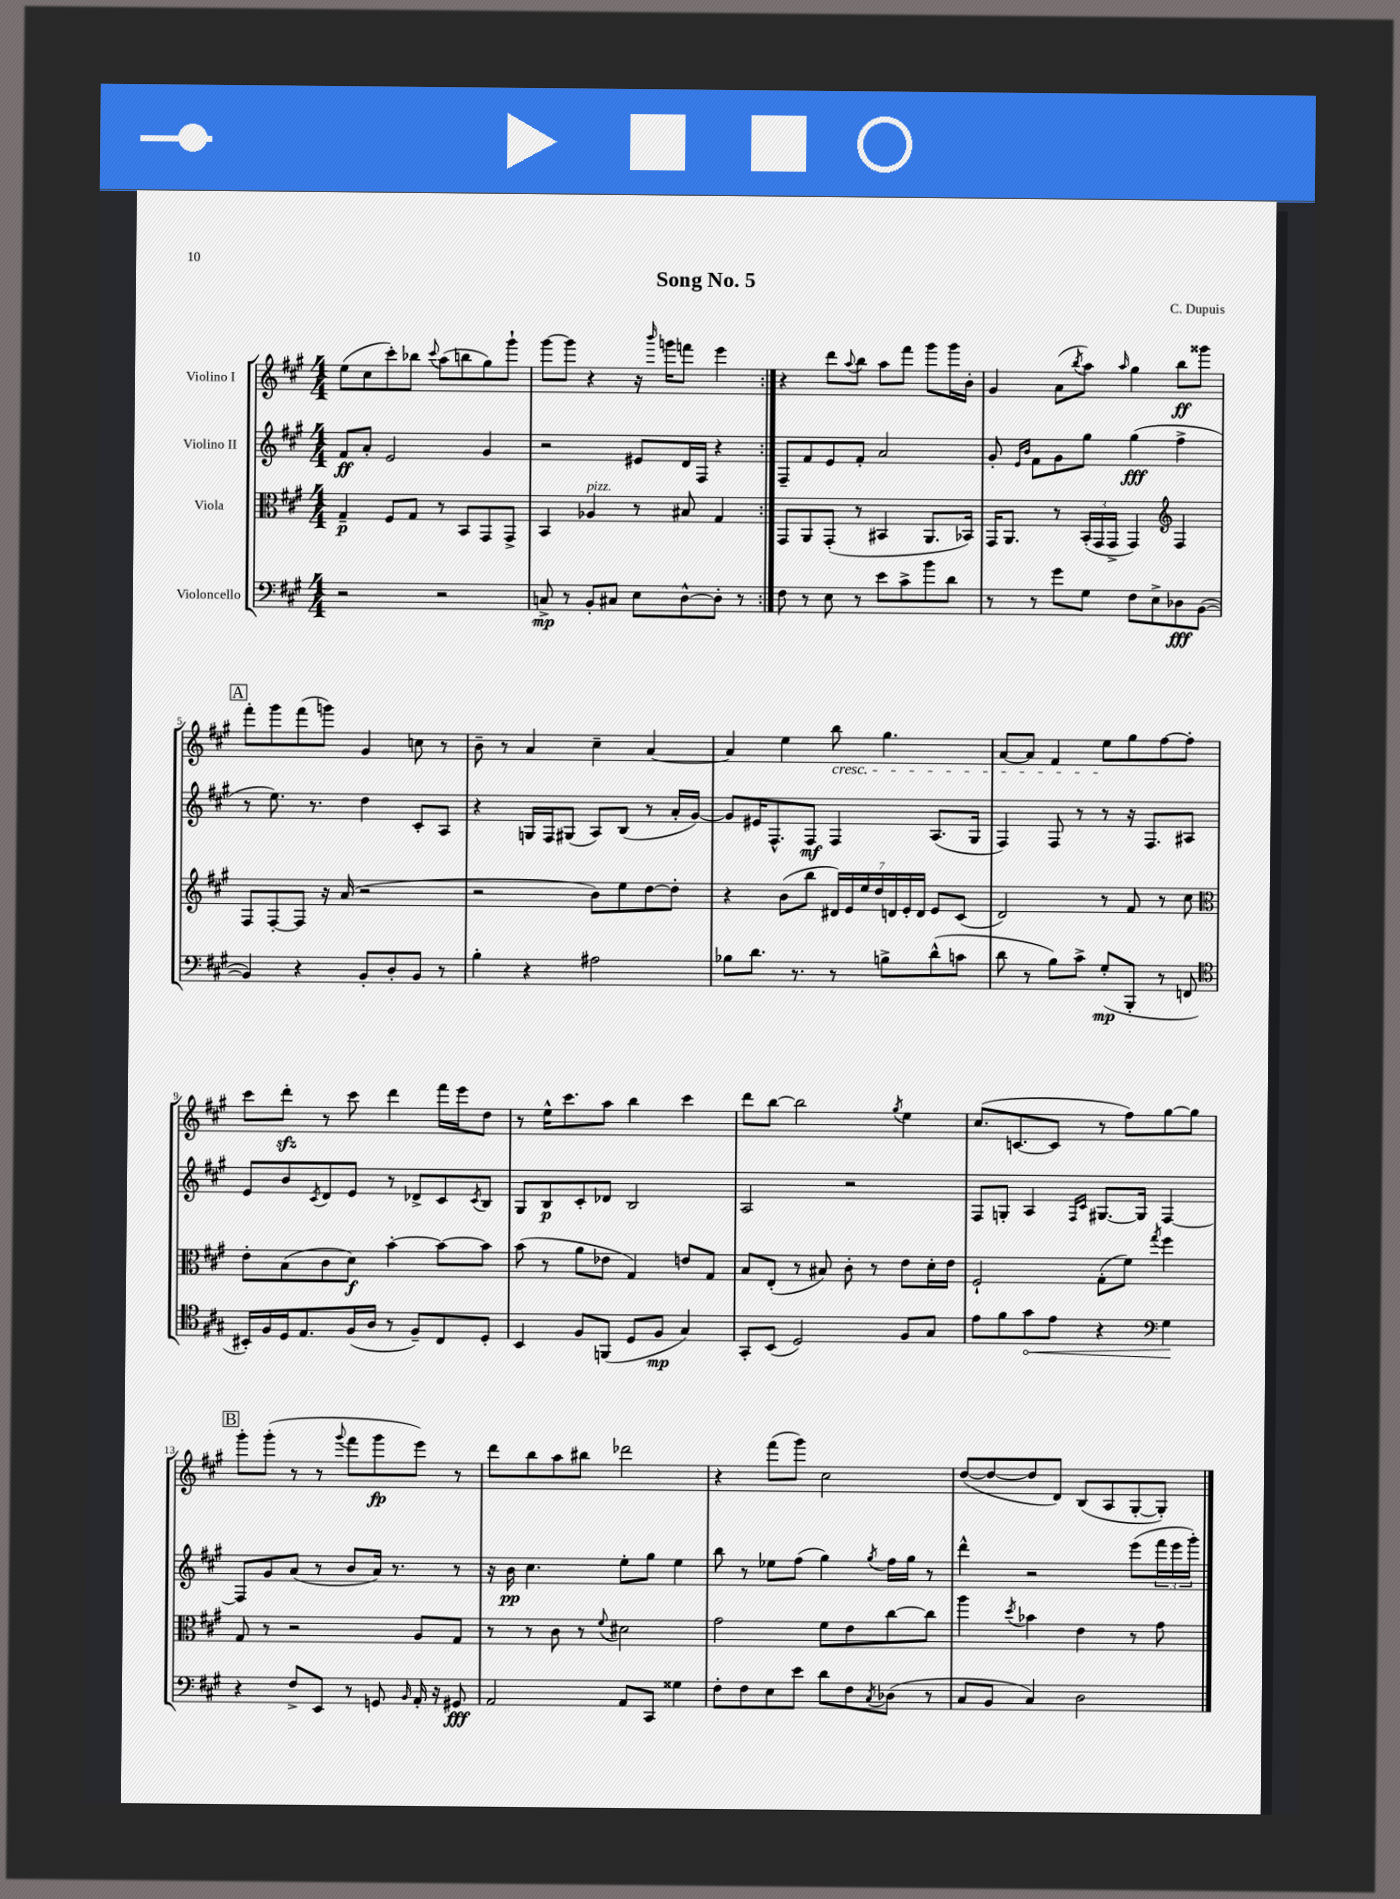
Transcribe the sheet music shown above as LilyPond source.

\header { title = "Song No. 5" composer = "C. Dupuis" }
<<
\new StaffGroup <<
\new Staff = "s0" \with { instrumentName = "Violino I" } {
    \clef treble \key a \major \numericTimeSignature \time 4/4
    \repeat volta 2 { e''8( cis''8 cis'''8-.) bes''8 \appoggiatura { cis'''8 } a''8( b''8 gis''8) gis'''8-! |
    gis'''8~ gis'''8 r4 r16 \grace { b'''16 } g'''16 f'''8 e'''4 | }
    r4 d'''8 \appoggiatura { a''8 } b''8 a''8 fis'''8 gis'''8 gis'''16 b'16-. |
    gis'4 a'8( \acciaccatura { b''8 } a''8) \grace { a''16 } gis''4 b''8\ff gisis'''8 |
    \mark \markup { \box "A" } fis'''8-. gis'''8 fis'''8( g'''8) gis'4 c''8 r8 |
    b'8-- r8 a'4 cis''4-- a'4~ |
    a'4 e''4 b''8\cresc gis''4. |
    a'8~ a'8 fis'4 e''8\! gis''8 fis''8~ fis''8-. |
    cis'''8 d'''8-.\sfz r8 cis'''8 d'''4 fis'''16 e'''16 d''8 |
    r8 e''16-^ cis'''8. a''8 b''4 cis'''4 |
    d'''8 b''8~ b''2 \acciaccatura { gis''8 } e''4 |
    cis''8.( c'8.~ c'8 r8 fis''8) gis''8~ gis''8 |
    \mark \markup { \box "B" } gis'''8-. gis'''8-.( r8 r8 \appoggiatura { gis'''8 } fis'''8 gis'''8\fp e'''8) r8 |
    d'''8 b''8 a''8 bis''8 des'''2 |
    r4 fis'''8( gis'''8) cis''2 |
    d''8~( d''8~ d''8 d'8) b8( a8 gis8~-. gis8-.) \bar "|." |
}
\new Staff = "s1" \with { instrumentName = "Violino II" } {
    \clef treble \key a \major \numericTimeSignature \time 4/4
    \repeat volta 2 { fis'8\ff a'8-. e'2 gis'4 |
    r2 eis'8 d'16 fis16 r4 | }
    fis8-- fis'8 e'8 fis'8-. a'2 |
    gis'8-. \grace { e'16 b'16 } fis'8 gis'8 gis''8 gis''4\fff( fis''4-> |
    \mark \markup { \box "A" } r8 e''8.) r8. d''4 cis'8-. a8 |
    r4 g16 fis16 gis8( a8) b8( r8 a'16-. gis'16~) |
    gis'8 eis'16 fis8.-^ fis8\mf fis4 a8.( gis16 |
    fis4) fis8 r8 r8 r16 fis8. ais8 |
    e'8 b'8 \acciaccatura { cis'8 } d'8 e'8 r8 des'8-> cis'8 \acciaccatura { cis'8 } b8 |
    gis8 b8\p cis'8-. des'8 b2 |
    a2 r2 |
    fis8 g8-. a4 \grace { fis16 cis'16 } gis8.~ gis16 fis4~ |
    \mark \markup { \box "B" } fis8 gis'8 a'8( r8 b'8 a'16) r8. r8 |
    r16 b'16\pp cis''4. e''8-. gis''8 e''4 |
    b''8 r8 ees''8 fis''8( gis''4) \acciaccatura { gis''8 } fis''16 gis''16 r8 |
    d'''4-^ r2 e'''8( \tuplet 3/2 { fis'''16 e'''16 gis'''16-.) } \bar "|." |
}
\new Staff = "s2" \with { instrumentName = "Viola" } {
    \clef alto \key a \major \numericTimeSignature \time 4/4
    \repeat volta 2 { gis4--\p fis8 gis8 r8 b,8 gis,8 gis,8-> |
    b,4 aes4^\markup { \italic "pizz." } r8 bis8 gis4 | }
    gis,8 a,8 gis,8-.( r8 bis,4 a,8. bes,16) |
    gis,16 a,8. r8 \tuplet 3/2 { b,16-.( gis,16 gis,16-> } gis,4) \clef treble fis4 |
    \mark \markup { \box "A" } fis8 fis8~-. fis8 r16 a'16( r2 |
    r2 b'8) e''8 d''8~ d''8-. |
    r4 b'8( b''8 \tuplet 7/4 { dis'16) e'16 e''16 d''16 d'16 e'16-. d'16 } e'8 cis'8( |
    d'2) r8 fis'8 r8 cis''8 |
    \clef alto e'8-. b8( cis'8 d'8\f) b'4~-. b'8~ b'8 |
    b'8( r8 a'8 ees'8 gis4) e'8 gis8 |
    b8 e8-.( r8 bis8) cis'8-. r8 e'8 d'16-. e'16 |
    fis2-! gis8-.( fis'8) \acciaccatura { gis''8 } fis''4 |
    \mark \markup { \box "B" } gis8 r8 r2 a8 gis8 |
    r8 r8 cis'8 r8 \appoggiatura { fis'8 } dis'2 |
    gis'2 fis'8 e'8 cis''8~ cis''8 |
    a''4 \acciaccatura { d''8 } bes'4 e'4 r8 gis'8 \bar "|." |
}
\new Staff = "s3" \with { instrumentName = "Violoncello" } {
    \clef bass \key a \major \numericTimeSignature \time 4/4
    \repeat volta 2 { r2 r2 |
    c8->\mp r8 b,8-. cis8 e8 d8~-^ d8-. r8 | }
    fis8 r8 e8 r8 e'8 cis'8-> b'8 d'8 |
    r8 r8 gis'8 gis8 fis8 e8-> des8\fff b,8~( |
    \mark \markup { \box "A" } b,4) r4 b,8-. d8-. b,8 r8 |
    b4-. r4 ais2 |
    bes8 d'8. r8. r8 b8-> d'8-^( c'8 |
    d'8 r8 b8) cis'8-> gis8-.\mp( b,,8-. r8 f,8 |
    \clef tenor bis,16-.) fis16 d16 e8. fis16( a16 r8 fis8--) cis8 d8-. |
    b,4 fis8 f,8( d8 fis8\mp gis4) |
    gis,8-. b,8( d2) fis8 gis8 |
    e'8 fis'8 \once \override Hairpin.circled-tip = ##t gis'8\< e'8 r4 \clef bass gis4\! |
    \mark \markup { \box "B" } r4 fis8-> e,8 r8 g,8 \grace { b,16 } a,16-. r16 gis,8\fff |
    a,2 a,8 cis,8 gisis4 |
    fis8-. fis8 e8 e'8 d'8 fis8 \acciaccatura { cis8 } des8( r8 |
    cis8 b,8 cis4) d2 \bar "|." |
}
>>
>>
